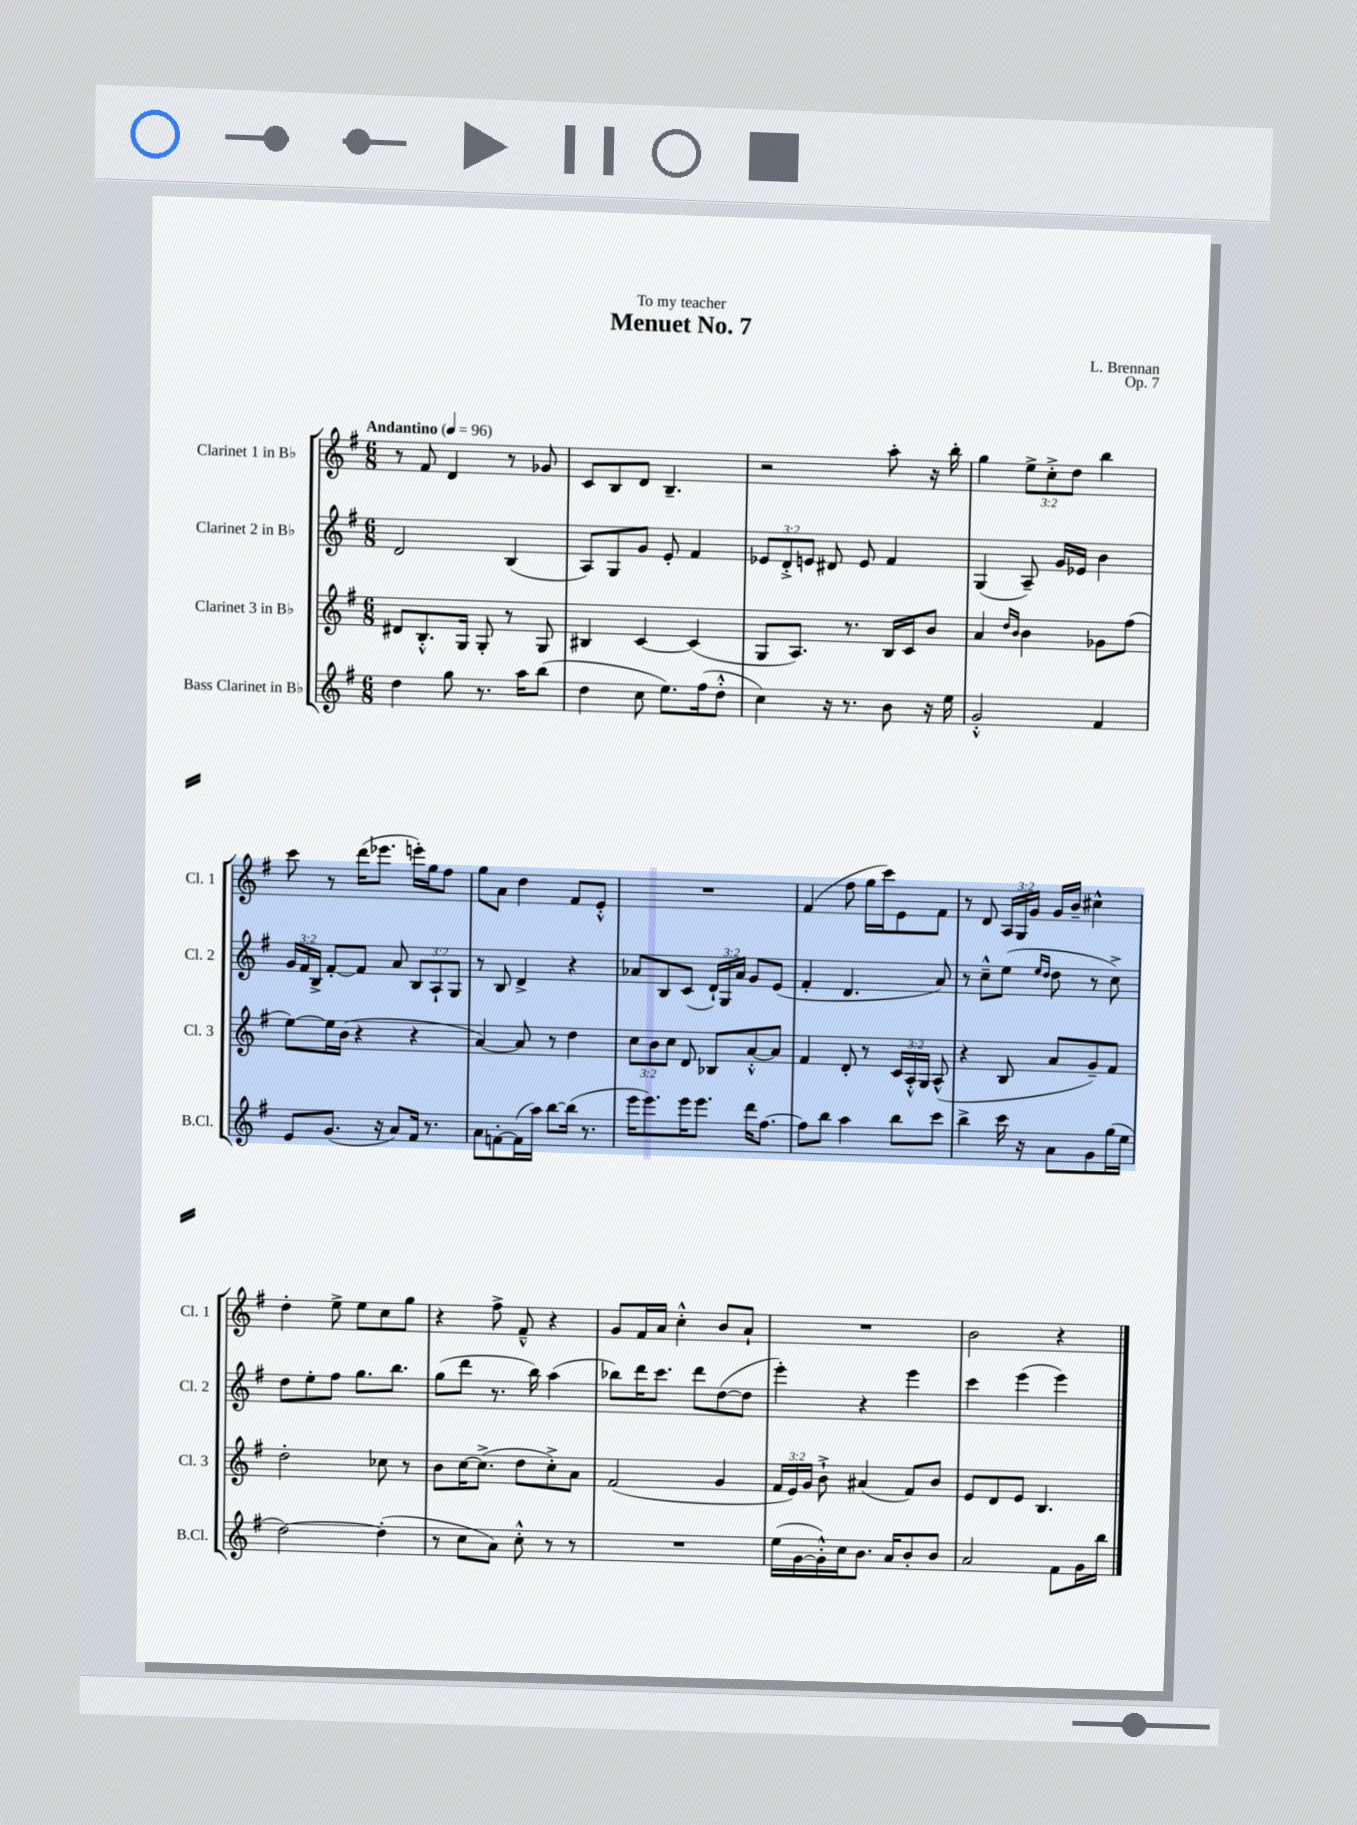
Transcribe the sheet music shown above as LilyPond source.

\header { title = "Menuet No. 7" composer = "L. Brennan" dedication = "To my teacher" opus = "Op. 7" }
<<
\new StaffGroup <<
\new Staff = "s0" \with { instrumentName = "Clarinet 1 in Bb" shortInstrumentName = "Cl. 1" } {
    \clef treble \key g \major \numericTimeSignature \time 6/8 \override Staff.TupletNumber.text = #tuplet-number::calc-fraction-text \tempo "Andantino" 4 = 96
    \autoBeamOff r8 fis'8 d'4 r8 ges'8 |
    c'8[ b8 d'8] b4.-- |
    r2 a''8-. r16 b''16-. |
    g''4 \tuplet 3/2 { e''8[-> c''8-.-> d''8] } b''4 |
    c'''8 r8 d'''16[( ees'''8.] e'''16[-.) g''16 fis''8] |
    g''8[ a'8] d''4 fis'8[ e'8]-.-^ |
    R2. |
    fis'4( fis''8 g''16[ c'''16) e'8 fis'8] |
    r8 d'8 \tuplet 3/2 { a16[ g16 g'16] } g'16[ b'16]-- cis''4-^ |
    d''4-. e''8-> e''8[ c''8 g''8] |
    r4 fis''8-> fis'8---^ r4 |
    g'8[ fis'16 a'16] c''4-.-^ b'8[ a'8]-! |
    R2. |
    b'2 r4 \bar "|." |
}
\new Staff = "s1" \with { instrumentName = "Clarinet 2 in Bb" shortInstrumentName = "Cl. 2" } {
    \clef treble \key g \major \numericTimeSignature \time 6/8 \override Staff.TupletNumber.text = #tuplet-number::calc-fraction-text
    \autoBeamOff d'2 b4( |
    a8[) g8 g'8] e'8-. fis'4 |
    \tuplet 3/2 { ees'8[ d'8-.-> e'8] } dis'8 e'8 fis'4 |
    g4( a8--) g'16[ ees'16] b'4 |
    \tuplet 3/2 { g'16[ fis'16 b16]-> } fis'8[~-. fis'8] a'8 \tuplet 3/2 { b8[ a8-! g8] } |
    r8 b8 d'4-> r4 |
    aes'8[ b8 c'8]( \tuplet 3/2 { d'16[-!) g16 aes'16] } g'8[ e'8]( |
    fis'4-. d'4. a'8) |
    r8 c''8[---^ e''8]( \grace { e''16[ d''16] } d''8 r8 c''8->) |
    d''8[ e''8-. fis''8] g''8.[ b''8.] |
    g''8[( d'''8] r8. b''16) a''4( |
    bes''8[) d'''16 c'''8.] d'''8[ d''8~( d''8] |
    e'''4-.) r4 e'''4 |
    c'''4 e'''4( e'''4) \bar "|." |
}
\new Staff = "s2" \with { instrumentName = "Clarinet 3 in Bb" shortInstrumentName = "Cl. 3" } {
    \clef treble \key g \major \numericTimeSignature \time 6/8 \override Staff.TupletNumber.text = #tuplet-number::calc-fraction-text
    \autoBeamOff dis'8[ b8.-.-^ g16] g8-. r8 g8 |
    bis4 c'4~ c'4( |
    g8[ a8.]) r8. b16[ c'16 b'8] |
    a'4 \grace { d''16[ b'16] } b'4 ges'8[ fis''8]( |
    e''8[~) e''16 b'16]( r4 r4 |
    a'4~) a'8 r8 d''4 |
    \tuplet 3/2 { c''8[ b'8 c''8] } d'8 bes8[ a'8~-.-^ a'8] |
    fis'4 d'8-. r8 \tuplet 3/2 { c'16[ a16-.-^ g16] } a8-^( |
    r4 b8 a'8[ g'8--) fis'8] |
    d''2-. ces''8 r8 |
    b'8[ c''16~ c''8.]->( d''8[ c''8-.->) a'8] |
    fis'2( g'4 |
    \tuplet 3/2 { fis'16[ e'16) g'16] } b'8-!-> ais'4( fis'8[) b'8] |
    e'8[ d'8 e'8] b4. \bar "|." |
}
\new Staff = "s3" \with { instrumentName = "Bass Clarinet in Bb" shortInstrumentName = "B.Cl." } {
    \clef treble \key g \major \numericTimeSignature \time 6/8
    \autoBeamOff d''4 g''8 r8. a''16[ b''8]( |
    d''4 c''8 e''8.[) fis''16( d''8]-.-^ |
    c''4) r16 r8. b'8 r16 e''16 |
    g'2-.-^ fis'4 |
    e'8[ g'8.]( r16 a'8[) fis'16] r8. |
    a'8[ f'8~-. f'16( a''16]) b''8[~ b''16]( r8. |
    e'''16[ e'''8.) e'''16 e'''8.] d'''16[ fis''8.]~ |
    fis''8[ b''8] a''4 b''8[ c'''8] |
    b''4-> c'''16 r16 a'8[ g'8 g''16( e''16] |
    d''2~) d''4-.( |
    r8 c''8[ a'8]) c''8-.-^ r8 r8 |
    R2. |
    e''16[( g'16~ g'16-.-^) c''16 b'8.] a'16[ b'8-. b'8] |
    a'2 fis'8[ g'16 b''16] \bar "|." |
}
>>
>>
\layout { \context { \Score \remove "Bar_number_engraver" } }
